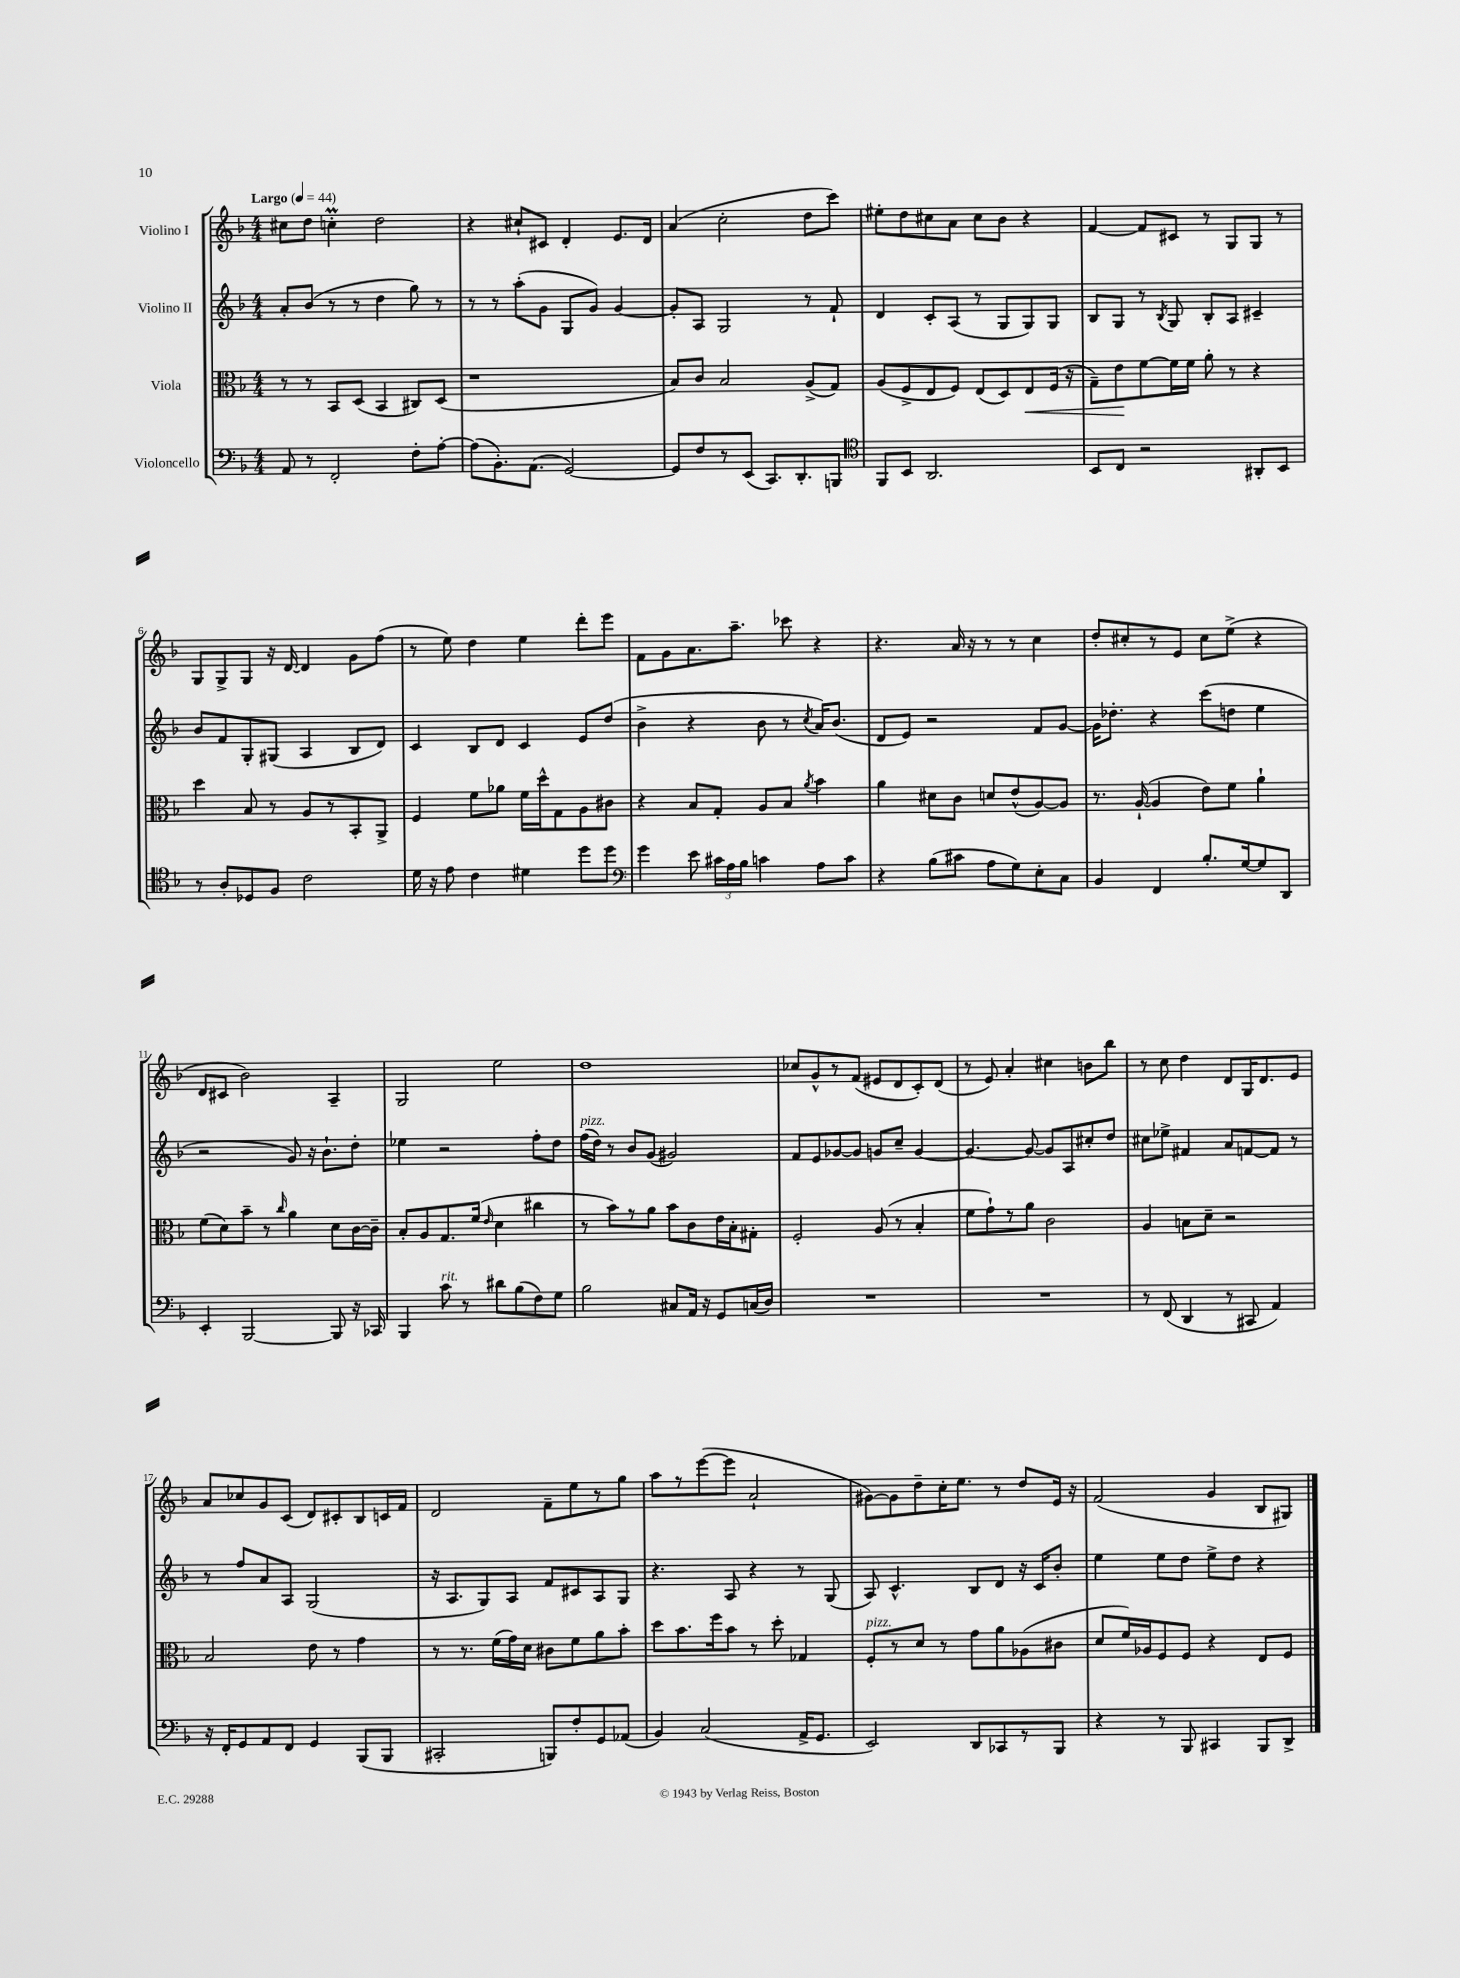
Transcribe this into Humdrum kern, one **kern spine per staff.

**kern	**kern	**kern	**kern
*staff4	*staff3	*staff2	*staff1
*clefF4	*clefC3	*clefG2	*clefG2
*k[b-]	*k[b-]	*k[b-]	*k[b-]
*M4/4	*M4/4	*M4/4	*M4/4
*MM44	*MM44	*MM44	*MM44
8AA	8r	8a'	8cc#
8r	8r	(8b-	8dd
2FF'	8BB-	8r	4cc'
.	(8D	8r	.
.	4BB-	4dd	2dd
8F'	8C#)	8gg)	.
[8A'	(8D	8r	.
=	=	=	=
(8A]	1r	8r	4r
8.BB-')	.	8r	.
.	.	(8aa'	8cc#`
(8.AA	.	.	.
.	.	8g	8c#
[2GG)	.	8G	4d'
.	.	8g)	.
.	.	[4g	8.e
.	.	.	16d
=	=	=	=
8GG]	8B-)	8g']	(4a
8F	8c	8A	.
8r	2B-	2G	2cc'
(8EE	.	.	.
8.CC)	.	.	.
8.DD'	.	.	.
.	(8A^	8r	8dd
8BBB	8G)	8f`	8ccc)
=	=	=	=
*clefC4	*	*	*
8FF	(8A	4d	8ee#'
8BB-	8F^	.	8dd
2.AA	8E	8c'	8cc#
.	8F)	(8A	8a
.	(8E	8r	8cc#
.	8D)	8G	8b-
.	8E	8G)	4r
.	(16F	8G	.
.	16r	.	.
=	=	=	=
8BB-	8G~)	8B-	[4f
8C	8e	8G	.
2r	[8f	8r	8f]
.	.	8qB-	.
.	16f]	8G	8c#
.	16f	.	.
.	8a'	8B-'	8r
.	8r	8A	8G
8AA#'	4r	4c#~	8G
8BB-	.	.	8r
=	=	=	=
8r	4dd	8b-	8G
8A'	.	8f	8G^
8D-	8B-	8G'	8G
8F	8r	(8G#	16r
.	.	.	[16d
2c	8A	4A	4d]
.	8r	.	.
.	8BB-'	8B-	8g
.	8AA^	8d)	(8ff
=	=	=	=
16d	4F	4c	8r
16r	.	.	.
8e	.	.	8ee)
4c	8f	8B-	4dd
.	8a-	8d	.
4d#	16f	4c	4ee
.	16dd^^	.	.
.	8G	.	.
8dd	8A	8e	8ddd'
8dd	8c#	(8dd	8eee
=	=	=	=
*clefF4	*	*	*
4g	4r	4b-^	8f
.	.	.	8g
8e	8B-	4r	8.a
24c#	8G'	.	.
24A	.	.	.
.	.	.	8.aa~
24B-	.	.	.
4c	8A	8b-	.
.	8B-	8r	8ccc-
.	8qa	8qcc	.
8A	4b-	16a)	4r
.	.	(8.b-	.
8c	.	.	.
=	=	=	=
4r	4a	8d	4.r
.	.	8e)	.
(8B-	8d#	2r	.
8c#	8c	.	16a
.	.	.	16r
8A	8d	.	8r
8G)	(8e^^	.	8r
8E'	[8A)	8f	4cc
8C	8A]	[8g	.
=	=	=	=
4BB-	8.r	16g]	8dd'
.	.	8.dd-'	.
.	.	.	8cc#'
.	([16A`	.	.
4FF	4A]	4r	8r
.	.	.	8e
8.B-'	8e)	(8ccc	8cc#
.	8f	8dd	(8ee^
[16G	.	.	.
8G]	4a`	4ee	4r
8DD	.	.	.
=	=	=	=
4EE'	(8f	2r	8d
.	8d)	.	8c#
[2BBB-	8b-~	.	2b-)
.	8r	.	.
.	16qqcc	.	.
.	4a	8g)	.
.	.	16r	.
.	.	8.b-`	.
8BBB-]	8d	.	4A~
16r	[16c	8dd'	.
16CC-	16c~]	.	.
=	=	=	=
4BBB-	8B-'	4ee-	2G
.	8A	.	.
8c	8.G	2r	.
8r	.	.	.
.	(16f	.	.
.	16qqe	.	.
8d#	4d	.	2ee
(8B-	.	.	.
8F)	4cc#	8ff'	.
8G	.	8dd	.
=	=	=	=
2B-	8r	(16ff	1dd
.	.	16dd)	.
.	8b-)	8r	.
.	8r	8b-	.
.	8a	(8g	.
8C#	8b-	2g#)	.
16AA	8c	.	.
16r	.	.	.
8GG	16e	.	.
.	16B-'	.	.
(16C	8G#'	.	.
16D)	.	.	.
=	=	=	=
1r	2F'	8f	8cc-
.	.	8e	8g^^
.	.	[8g-	8r
.	.	8g-]	(8f
.	(8A	8g	8e#
.	8r	8cc~	8d
.	4B-'	[4g	8c')
.	.	.	(8d
=	=	=	=
1r	8f	4.g_	8r
.	8g`)	.	8e)
.	8r	.	4a'
.	8a	8g_	.
.	2c	8g]	4cc#
.	.	8A	.
.	.	8cc#'	8b
.	.	8dd	8bb-
=	=	=	=
8r	4A	8cc#	8r
(8FF	.	8ee-^	8cc
4DD	8B	4f#	4dd
.	8d~	.	.
8r	2r	8a	8d
8CC#	.	[8f	16G
.	.	.	8.d
4AA)	.	8f]	.
.	.	8r	8e
=	=	=	=
16r	2B-	8r	8a
16FF'	.	.	.
8GG	.	8ff	8cc-
8AA	.	8a	8g
8FF	.	8A	(8c
4GG	8e	(2G	8d)
.	8r	.	8c#'
(8BBB-	4g	.	8B-
8BBB-	.	.	16c
.	.	.	16f
=	=	=	=
2CC#'	8r	16r	2d
.	.	8.A	.
.	8.r	.	.
.	.	8G)	.
.	(16f	.	.
.	16g)	8A	.
.	16d	.	.
8BBB)	8c#	8f	8f~
8F'	8f	8c#	8ee
8GG	8a	8A	8r
(8AA-	8b-'	8G	8gg
=	=	=	=
4BB-)	8dd	4.r	8aa
.	8.b-	.	8r
(2C	.	.	([8eee
.	16ff	.	.
.	8b-	8A	8eee]
.	8r	4r	2a`
.	8dd'	.	.
16AA^	4G-	8r	.
8.GG	.	.	.
.	.	(8G	.
=	=	=	=
2EE)	8F'	8A)	[8g#)
.	8r	4.c^^	8g#]
.	8d	.	8dd~
.	8r	.	16cc'
.	.	.	8.ee
8DD	8g	8B-	.
8CC-	8a	8d	8r
8r	(8A-	16r	8dd
.	.	16c	.
8BBB-	8c#	8b-'	16e
.	.	.	16r
=	=	=	=
4r	8d	4ee	(2f
.	16f)	.	.
.	16A-	.	.
8r	8F	8ee	.
8BBB-	8F	8dd	.
4CC#	4r	8ee^	4g
.	.	8dd	.
8BBB-	8E	4r	8B-
8DD^	8F	.	8G#)
==	==	==	==
*-	*-	*-	*-
